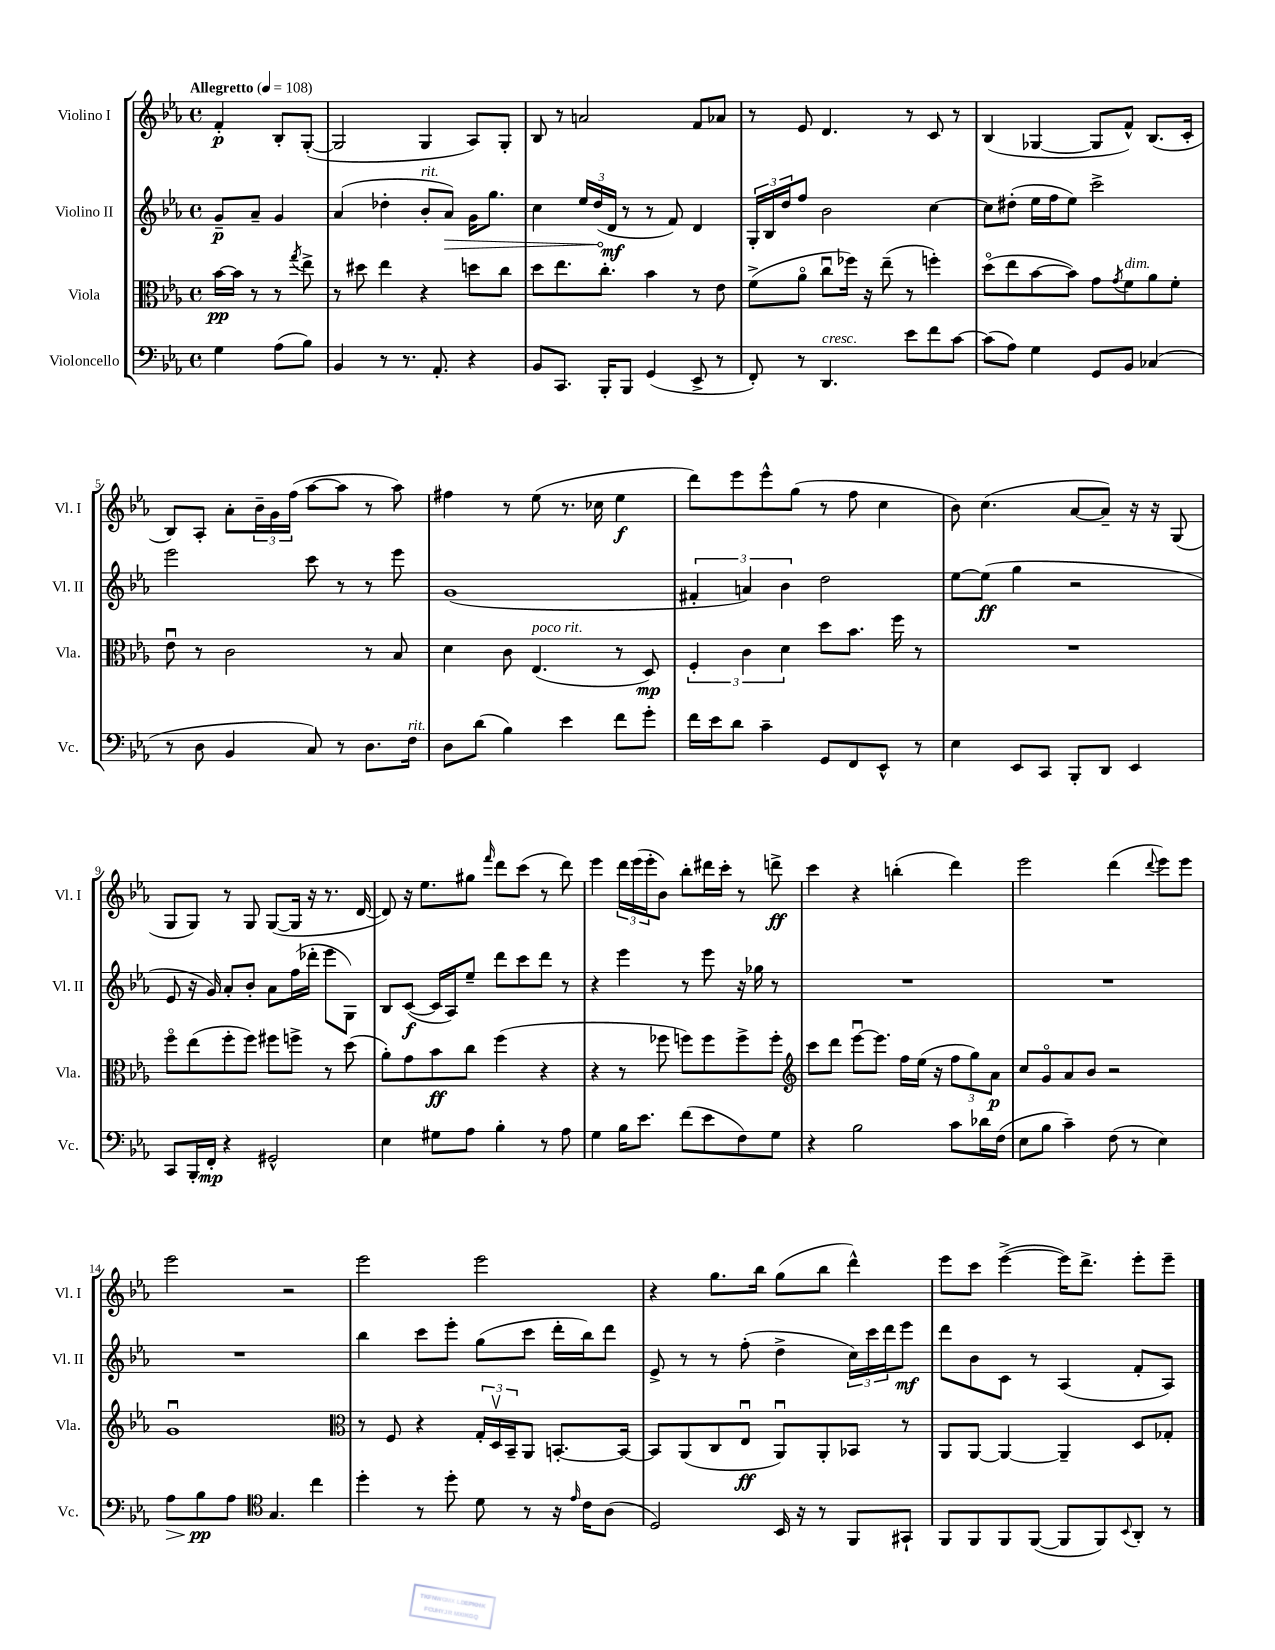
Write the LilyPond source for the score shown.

<<
\new StaffGroup <<
\new Staff = "s0" \with { instrumentName = "Violino I" shortInstrumentName = "Vl. I" } {
    \clef treble \key ees \major \defaultTimeSignature \time 4/4 \partial 2 \tempo "Allegretto" 4 = 108
    f'4-.\p bes8-. g8~-.( |
    g2 g4 aes8) g8-. |
    bes8 r8 a'2 f'8 aes'8 |
    r8 ees'8 d'4. r8 c'8 r8 |
    bes4( ges4~ ges8 f'8-^) bes8.( c'16-. |
    bes8) aes8-. aes'8-. \tuplet 3/2 { bes'16-- g'16 f''16( } aes''8~ aes''8 r8 aes''8) |
    fis''4 r8 ees''8( r8. ces''16 ees''4\f |
    d'''8) ees'''8 ees'''8-^ g''8( r8 f''8 c''4 |
    bes'8) c''4.( aes'8~ aes'8--) r16 r16 g8( |
    g8 g8) r8 g8 g8~( g16 r16 r8. d'16~ |
    d'8) r16 ees''8. gis''8 \grace { f'''16 } d'''8 c'''8( r8 d'''8) |
    ees'''4 \tuplet 3/2 { d'''16 ees'''16( ees'''16-. } bes'8) bes''8-. dis'''16 c'''16-. r8 d'''8->\ff |
    c'''4 r4 b''4-.( d'''4) |
    ees'''2 d'''4( \appoggiatura { d'''8 } ees'''8) ees'''8 |
    ees'''2 r2 |
    ees'''2 ees'''2 |
    r4 g''8. bes''16 g''8( bes''8 d'''4-^) |
    ees'''8 c'''8 ees'''4~->( ees'''16) d'''8.-> ees'''8-. ees'''8-- \bar "|." |
}
\new Staff = "s1" \with { instrumentName = "Violino II" shortInstrumentName = "Vl. II" } {
    \clef treble \key ees \major \defaultTimeSignature \time 4/4 \partial 2
    g'8--\p aes'8-- g'4 |
    aes'4( des''4-. bes'8-.^\markup { \italic "rit." } \once \override Hairpin.circled-tip = ##t aes'8\>) g'16 g''8. |
    c''4 \tuplet 3/2 { ees''16 d''16\!( d'16\mf } r8 r8 f'8) d'4 |
    \tuplet 3/2 { g16-. bes16 d''16 } f''8 bes'2 c''4~ |
    c''8 dis''8-.( ees''16 f''16 ees''8) c'''2-> |
    ees'''2 c'''8 r8 r8 ees'''8 |
    g'1( |
    \tuplet 3/2 { fis'4-. a'4) bes'4 } d''2 |
    ees''8~ ees''8\ff( g''4 r2 |
    ees'8 r16 g'16) aes'8-. bes'8-. aes'8 f''16( des'''16-. ees'''8 g8) |
    bes8 c'8~\f( c'16 aes16) ees''8-- d'''8 c'''8 d'''8 r8 |
    r4 ees'''4 r8 ees'''8 r16 ges''16 r8 |
    R1 |
    R1 |
    R1 |
    bes''4 c'''8 ees'''8-. g''8( c'''8 d'''16-. bes''16) d'''8 |
    ees'8-> r8 r8 f''8-.( d''4-> \tuplet 3/2 { c''16) c'''16 d'''16 } ees'''8\mf |
    d'''8 bes'8 c'8 r8 aes4( f'8-. aes8) \bar "|." |
}
\new Staff = "s2" \with { instrumentName = "Viola" shortInstrumentName = "Vla." } {
    \clef alto \key ees \major \defaultTimeSignature \time 4/4 \partial 2
    bes'16~\pp bes'16 r8 r8 \acciaccatura { g''8 } ees''8-> |
    r8 dis''8 ees''4 r4 d''8 c''8 |
    d''8 ees''8. c''8.-. bes'4 r8 ees'8 |
    f'8->( aes'8\flageolet c''8\downbow fes''16) r16 ees''8--( r8 f''4-.) |
    d''8\flageolet( ees''8 bes'8~ bes'8) g'8 \acciaccatura { g'8 } f'8^\markup { \italic "dim." } aes'8 f'8-. |
    ees'8\downbow r8 c'2 r8 bes8 |
    d'4 c'8 ees4.^\markup { \italic "poco rit." }( r8 d8\mp) |
    \tuplet 3/2 { f4-. c'4 d'4 } d''8 bes'8. f''16 r8 |
    R1 |
    f''8\flageolet ees''8( f''8-. f''8) fis''8 f''8-> r8 d''8( |
    aes'8-.) g'8 bes'8\ff c''8 f''4( r4 |
    r4 r8 fes''8 f''8) f''8 f''8-> f''8-. |
    \clef treble c'''8 d'''8 ees'''8~\downbow ees'''8. f''16 ees''16( r16 \tuplet 3/2 { f''8 g''8) aes'8\p } |
    c''8 g'8\flageolet aes'8 bes'8 r2 |
    g'1\downbow |
    \clef alto r8 f8 r4 \tuplet 3/2 { g16-. d16\upbow bes,16-- } aes,8 b,8.~-. b,16~ |
    b,8 aes,8( c8 ees8\downbow\ff aes,8\downbow) aes,8-. bes,8 r8 |
    aes,8 aes,8~ aes,4~ aes,4-- d8 ges8-. \bar "|." |
}
\new Staff = "s3" \with { instrumentName = "Violoncello" shortInstrumentName = "Vc." } {
    \clef bass \key ees \major \defaultTimeSignature \time 4/4 \partial 2
    g4 aes8( bes8) |
    bes,4 r8 r8. aes,8.-. r4 |
    bes,8 c,8. bes,,16-. bes,,8 g,4( ees,8-> r8 |
    f,8-.) r8 d,4.^\markup { \italic "cresc." } ees'8 f'8 c'8~ |
    c'8( aes8) g4 g,8 bes,8 ces4( |
    r8 d8 bes,4 c8) r8 d8. f16^\markup { \italic "rit." } |
    d8 d'8( bes4) ees'4 f'8 g'8-. |
    f'16 ees'16 d'8 c'4-- g,8 f,8 ees,8-^ r8 |
    ees4 ees,8 c,8 bes,,8-. d,8 ees,4 |
    c,8 bes,,16-. f,16-.\mp r4 gis,2-^ |
    ees4 gis8 aes8 bes4-. r8 aes8 |
    g4 bes16 ees'8. f'8( ees'8 f8) g8 |
    r4 bes2 c'8 des'16 f16( |
    ees8 bes8 c'4--) f8( r8 ees4) |
    aes8\> bes8\pp\! aes8 \clef tenor g4. c''4 |
    d''4-. r8 d''8-. d'8 r8 r16 \grace { ees'16 } c'16 aes8( |
    d2) bes,16 r16 r8 f,8 gis,8-! |
    f,8 f,8 f,8 f,8~( f,8 f,8) \appoggiatura { bes,8 } aes,8-. r8 \bar "|." |
}
>>
>>
